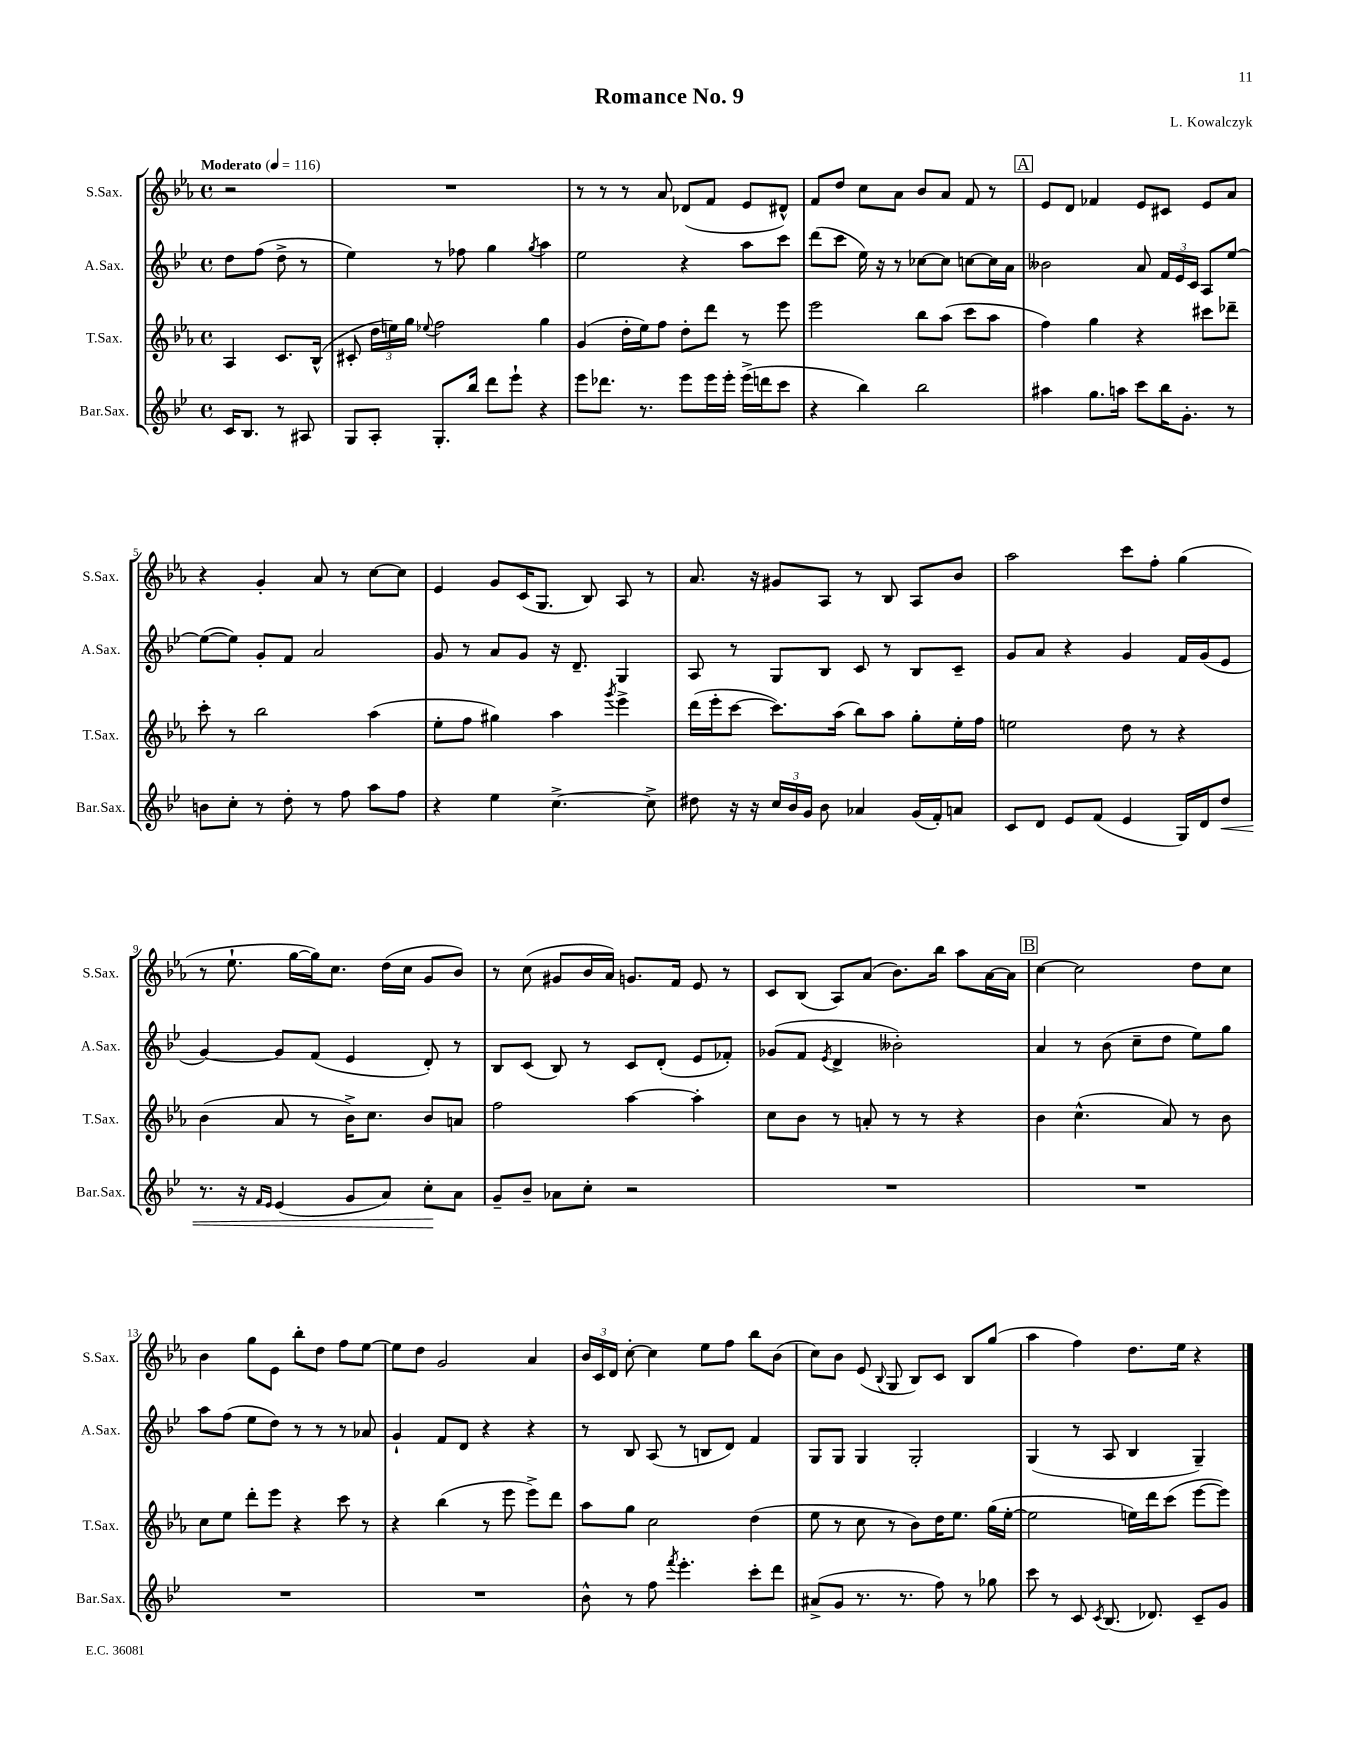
\header { title = "Romance No. 9" composer = "L. Kowalczyk" }
<<
\new StaffGroup <<
\new Staff = "s0" \with { instrumentName = "S.Sax." shortInstrumentName = "S.Sax." } {
    \clef treble \key ees \major \defaultTimeSignature \time 4/4 \partial 2 \tempo "Moderato" 4 = 116
    \autoBeamOff r2 |
    R1 |
    r8 r8 r8 aes'8 des'8[( f'8] ees'8[ dis'8]-^) |
    f'8[ d''8] c''8[ aes'8] bes'8[ aes'8] f'8 r8 |
    \mark \markup { \box "A" } ees'8[ d'8] fes'4 ees'8[ cis'8] ees'8[ aes'8] |
    r4 g'4-. aes'8 r8 c''8[~ c''8] |
    ees'4 g'8[ c'16( g8.] bes8) aes8 r8 |
    aes'8. r16 gis'8[ aes8] r8 bes8 aes8[ bes'8] |
    aes''2 c'''8[ f''8]-. g''4( |
    r8 ees''8.-! g''16[~ g''16) c''8.] d''16[( c''16] g'8[ bes'8]) |
    r8 c''8( gis'8[ bes'16 aes'16]) g'8.[ f'16] ees'8 r8 |
    c'8[ bes8]( aes8[) aes'8]( bes'8.[) bes''16] aes''8[ aes'16~ aes'16] |
    \mark \markup { \box "B" } c''4~ c''2 d''8[ c''8] |
    bes'4 g''8[ ees'8] bes''8[-. d''8] f''8[ ees''8]~ |
    ees''8[ d''8] g'2 aes'4 |
    \tuplet 3/2 { bes'16[ c'16 d'16] } c''8~-. c''4 ees''8[ f''8] bes''8[ bes'8]( |
    c''8[) bes'8] ees'8( \appoggiatura { bes8 } g8 bes8[) c'8] bes8[ g''8]( |
    aes''4 f''4) d''8.[ ees''16] r4 \bar "|." |
}
\new Staff = "s1" \with { instrumentName = "A.Sax." shortInstrumentName = "A.Sax." } {
    \clef treble \key bes \major \defaultTimeSignature \time 4/4 \partial 2
    \autoBeamOff d''8[ f''8]( d''8-> r8 |
    ees''4) r8 fes''8 g''4 \acciaccatura { g''8 } a''4 |
    ees''2 r4 a''8[ c'''8] |
    d'''8[( c'''8] ees''16) r16 r8 ces''8[~ ces''8] c''8[~ c''16 a'16] |
    \mark \markup { \box "A" } beses'2 a'8 \tuplet 3/2 { f'16[ ees'16 c'16] } a8[ ees''8]~ |
    ees''8[~( ees''8]) g'8[-. f'8] a'2 |
    g'8 r8 a'8[ g'8] r16 d'8.-- g4 |
    a8 r8 g8[ bes8] c'8 r8 bes8[ c'8]-- |
    g'8[ a'8] r4 g'4 f'16[ g'16( ees'8] |
    g'4~) g'8[ f'8]( ees'4 d'8-.) r8 |
    bes8[ c'8]( bes8) r8 c'8[ d'8]-.( ees'8[ fes'8]-.) |
    ges'8[( f'8] \acciaccatura { ees'8 } d'4-> beses'2-.) |
    \mark \markup { \box "B" } a'4 r8 bes'8( c''8[-- d''8] ees''8[) g''8] |
    a''8[ f''8]( ees''8[ d''8]) r8 r8 r8 aes'8 |
    g'4-! f'8[ d'8] r4 r4 |
    r8 bes8 a8( r8 b8[ d'8]) f'4 |
    g8[ g8] g4 g2-. |
    g4( r8 a8 bes4 g4--) \bar "|." |
}
\new Staff = "s2" \with { instrumentName = "T.Sax." shortInstrumentName = "T.Sax." } {
    \clef treble \key ees \major \defaultTimeSignature \time 4/4 \partial 2
    \autoBeamOff aes4 c'8.[ bes16]-^( |
    cis'8-. \tuplet 3/2 { d''16[ e''16) g''16] } \appoggiatura { ees''8 } f''2 g''4 |
    g'4( d''16[-. ees''16) f''8] d''8[-. d'''8] r8 ees'''8 |
    ees'''2 bes''8[ aes''8]( c'''8[ aes''8] |
    \mark \markup { \box "A" } f''4) g''4 r4 cis'''8[ des'''8]-- |
    c'''8-. r8 bes''2 aes''4( |
    ees''8[-. f''8] gis''4) aes''4 \acciaccatura { g'''8 } ees'''4-> |
    d'''16[( ees'''16-. c'''8]~ c'''8.[) aes''16]( bes''8[) aes''8] g''8[-. ees''16-. f''16] |
    e''2 d''8 r8 r4 |
    bes'4( aes'8 r8 bes'16[->) c''8.] bes'8[ a'8] |
    f''2 aes''4~ aes''4-. |
    c''8[ bes'8] r8 a'8-. r8 r8 r4 |
    \mark \markup { \box "B" } bes'4 c''4.-^( aes'8) r8 bes'8 |
    c''8[ ees''8] d'''8[-. ees'''8] r4 c'''8 r8 |
    r4 bes''4( r8 ees'''8 ees'''8[->) d'''8] |
    aes''8[ g''8] c''2 d''4( |
    ees''8 r8 c''8 r8 bes'8[) d''16 ees''8.] g''16[( ees''16]~-. |
    ees''2 e''16[) d'''16 c'''8]( ees'''8[~ ees'''8]) \bar "|." |
}
\new Staff = "s3" \with { instrumentName = "Bar.Sax." shortInstrumentName = "Bar.Sax." } {
    \clef treble \key bes \major \defaultTimeSignature \time 4/4 \partial 2
    \autoBeamOff c'16[ bes8.] r8 ais8 |
    g8[ a8]-. g8.[-. bes''16] d'''8[ ees'''8]-! r4 |
    ees'''8[ des'''8.] r8. ees'''8[ ees'''16 ees'''16]-. ees'''16[->( d'''16 c'''8] |
    r4 bes''4) bes''2 |
    \mark \markup { \box "A" } ais''4 g''8.[ a''16] c'''8[ bes''16 g'8.]-. r8 |
    b'8[ c''8]-. r8 d''8-. r8 f''8 a''8[ f''8] |
    r4 ees''4 c''4.~-> c''8-> |
    dis''8 r16 r16 \tuplet 3/2 { c''16[ bes'16 g'16] } bes'8 aes'4 g'16[( f'16-.) a'8] |
    c'8[ d'8] ees'8[ f'8]( ees'4 g16[) d'16 d''8]\< |
    r8. r16 \grace { f'16[ ees'16] } ees'4( g'8[ a'8]) c''8[-.\! a'8] |
    g'8[-- bes'8]-- aes'8[ c''8]-. r2 |
    R1 |
    \mark \markup { \box "B" } R1 |
    R1 |
    R1 |
    bes'8-^ r8 f''8 \acciaccatura { f'''8 } ees'''4.-. c'''8[-. d'''8] |
    ais'8[->( g'8] r8. r8. f''8) r8 ges''8 |
    c'''8 r8 c'8 \acciaccatura { c'8 } bes8.( des'8.) c'8[-- g'8] \bar "|." |
}
>>
>>
